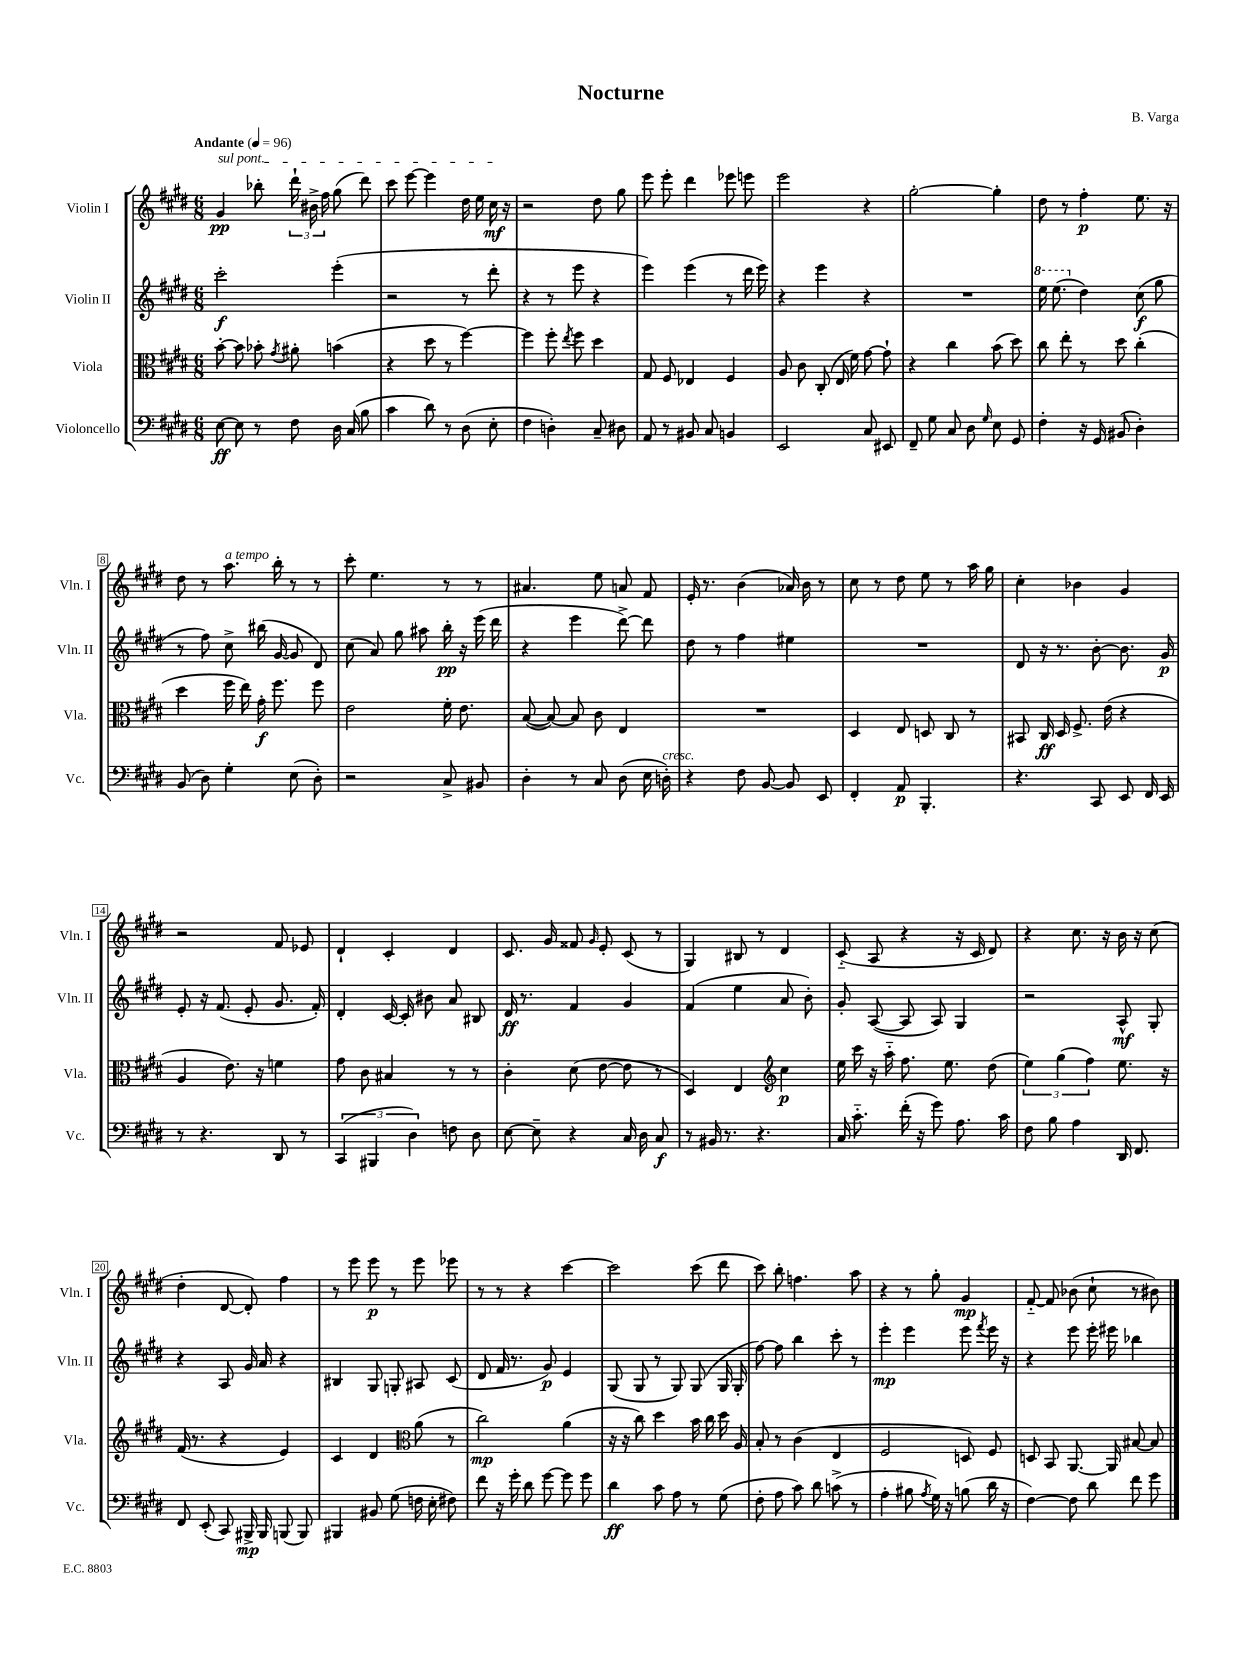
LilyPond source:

\header { title = "Nocturne" composer = "B. Varga" }
<<
\new StaffGroup <<
\new Staff = "s0" \with { instrumentName = "Violin I" shortInstrumentName = "Vln. I" } {
    \clef treble \key e \major \numericTimeSignature \time 6/8 \tempo "Andante" 4 = 96
    \autoBeamOff \once \override TextSpanner.bound-details.left.text = \markup { \italic "sul pont." } gis'4\pp\startTextSpan bes''8-. \tuplet 3/2 { dis'''16-! bis'16-> fis''16 } gis''8( dis'''8) |
    cis'''8 e'''8~ e'''4 dis''16 e''16 cis''16\mf\stopTextSpan r16 |
    r2 dis''8 gis''8 |
    e'''8 e'''8-. dis'''4 ees'''8 e'''8 |
    e'''2 r4 |
    gis''2~-. gis''4-. |
    dis''8 r8 fis''4-.\p e''8. r16 |
    dis''8 r8 a''8.^\markup { \italic "a tempo" } b''16-. r8 r8 |
    cis'''8-. e''4. r8 r8 |
    ais'4. e''8 a'8 fis'8 |
    e'16-. r8. b'4( aes'16) b'16 r8 |
    cis''8 r8 dis''8 e''8 r8 a''16 gis''16 |
    cis''4-. bes'4 gis'4 |
    r2 fis'8 ees'8 |
    dis'4-! cis'4-. dis'4 |
    cis'8. gis'16 fisis'8 \grace { gis'16 } e'8-. cis'8( r8 |
    gis4) bis8 r8 dis'4 |
    cis'8-_( a8 r4 r16 cis'16 dis'8) |
    r4 cis''8. r16 b'16 r16 cis''8( |
    dis''4-. dis'8~ dis'8-.) fis''4 |
    r8 e'''8 e'''8\p r8 e'''8 ees'''8 |
    r8 r8 r4 cis'''4~ |
    cis'''2 cis'''8( dis'''8 |
    cis'''8) b''8-. f''4. a''8 |
    r4 r8 gis''8-. gis'4\mp |
    fis'8~-_ fis'8 bes'8( cis''8-! r8 bis'8) \bar "|." |
}
\new Staff = "s1" \with { instrumentName = "Violin II" shortInstrumentName = "Vln. II" } {
    \clef treble \key e \major \numericTimeSignature \time 6/8
    \autoBeamOff cis'''2-.\f e'''4-.( |
    r2 r8 dis'''8-. |
    r4 r8 e'''8 r4 |
    e'''4) e'''4( r8 dis'''16 e'''16) |
    r4 e'''4 r4 |
    R2. |
    \ottava #1 e'''16 e'''8.( \ottava #0 dis''4) cis''8\f( gis''8 |
    r8 fis''8) cis''8-> bis''16( gis'16~ gis'8 dis'8) |
    cis''8( a'8) gis''8 ais''8 b''16-.\pp r16 e'''16( dis'''16 |
    r4 e'''4 dis'''8~->) dis'''8 |
    dis''8 r8 fis''4 eis''4 |
    R2. |
    dis'8 r16 r8. b'8~-. b'8. gis'16\p |
    e'8-. r16 fis'8.( e'8-. gis'8. fis'16-.) |
    dis'4-. cis'16~ cis'16-. bis'8 a'8 bis8 |
    dis'16\ff r8. fis'4 gis'4 |
    fis'4( e''4 a'8 b'8-.) |
    gis'8-. a8~( a8 a8) gis4 |
    r2 a8-^\mf gis8-. |
    r4 a8 gis'16 a'16 r4 |
    bis4 gis8 g8-. ais8 cis'8( |
    dis'8 fis'16 r8. gis'8\p) e'4 |
    gis8( gis8 r8 gis8) gis8( gis16 gis16-. |
    fis''8~) fis''8 b''4 cis'''8-. r8 |
    e'''4-.\mp e'''4 e'''8 \acciaccatura { fis'''8 } e'''16 r16 |
    r4 e'''8 e'''16-. eis'''16 bes''4 \bar "|." |
}
\new Staff = "s2" \with { instrumentName = "Viola" shortInstrumentName = "Vla." } {
    \clef alto \key e \major \numericTimeSignature \time 6/8
    \autoBeamOff b'8~-. b'8 bes'8-. \acciaccatura { gis'8 } ais'8-. b'4( |
    r4 dis''8 r8 fis''4~) |
    fis''4 fis''8-. \acciaccatura { e''8 } fis''8 dis''4 |
    gis8 fis8 ees4 fis4 |
    a8 cis'8 cis8-.( e16 fis'16) gis'8~ gis'8-! |
    r4 cis''4 b'8( dis''8) |
    cis''8 e''8-. r8 dis''8 cis''4-.( |
    dis''4 fis''16 e''16) gis'16-.\f fis''8. fis''8 |
    e'2 fis'16-. e'8. |
    b8~( b8~) b8 cis'8 e4 |
    R2. |
    dis4 e8 d8 cis8 r8 |
    bis,8 cis16\ff dis16 fis8.-> e'16( r4 |
    a4 e'8.) r16 f'4 |
    gis'8 cis'8 bis4 r8 r8 |
    cis'4-. dis'8( e'8~ e'8 r8 |
    dis4) e4 \clef treble cis''4\p |
    e''16 cis'''16 r16 a''16-_ fis''8. e''8. dis''8( |
    \tuplet 3/2 { e''4) gis''4( fis''4) } e''8. r16 |
    fis'16( r8. r4 e'4) |
    cis'4 dis'4 \clef alto a'8( r8 |
    cis''2\mp) a'4( |
    r16 r16 cis''8) dis''4 b'16 cis''16 dis''16 a16 |
    b8-. r8 cis'4( e4 |
    fis2 d8) fis8 |
    d8 b,8 a,8.~ a,16 bis8~ bis8 \bar "|." |
}
\new Staff = "s3" \with { instrumentName = "Violoncello" shortInstrumentName = "Vc." } {
    \clef bass \key e \major \numericTimeSignature \time 6/8
    \autoBeamOff e8~\ff e8 r8 fis8 dis16 cis16( b8 |
    cis'4 dis'8) r8 dis8( e8-. |
    fis4 d4-.) cis8-- dis8 |
    a,8 r8 bis,8 cis8 b,4 |
    e,2 cis8 eis,8 |
    fis,8-- gis8 cis8 dis8 \grace { gis16 } e8 gis,8 |
    fis4-. r16 gis,16 bis,8( dis4-.) |
    b,8( dis8) gis4-. e8( dis8-.) |
    r2 cis8-> bis,8 |
    dis4-. r8 cis8 dis8( e16 d16-.^\markup { \italic "cresc." }) |
    r4 fis8 b,8~ b,8 e,8 |
    fis,4-. a,8\p b,,4.-. |
    r4. cis,8 e,8 fis,16 e,16 |
    r8 r4. dis,8 r8 |
    \tuplet 3/2 { cis,4( bis,,4 dis4) } f8 dis8 |
    e8~ e8-- r4 cis16 dis16 cis8\f |
    r8 bis,16 r8. r4. |
    cis16 cis'8.-_ fis'16-.( r16 gis'8) a8. cis'16 |
    fis8 b8 a4 dis,16 fis,8. |
    fis,8 e,8-.( cis,8) bis,,16->\mp bis,,16 b,,8( b,,8) |
    bis,,4 bis,8 gis8( f16 e16-. fis8) |
    fis'8 r16 gis'16-. dis'8 gis'8~ gis'8 gis'8 |
    dis'4\ff cis'8 a8 r8 gis8( |
    fis8-. a8 cis'8) dis'8 c'8->( r8 |
    a4-. bis8 \acciaccatura { a8 } gis16) r16 b8( dis'16 r16 |
    fis4~) fis8 dis'8 fis'8 gis'8 \bar "|." |
}
>>
>>
\layout { \context { \Score \override BarNumber.stencil = #(make-stencil-boxer 0.1 0.3 ly:text-interface::print) } }
